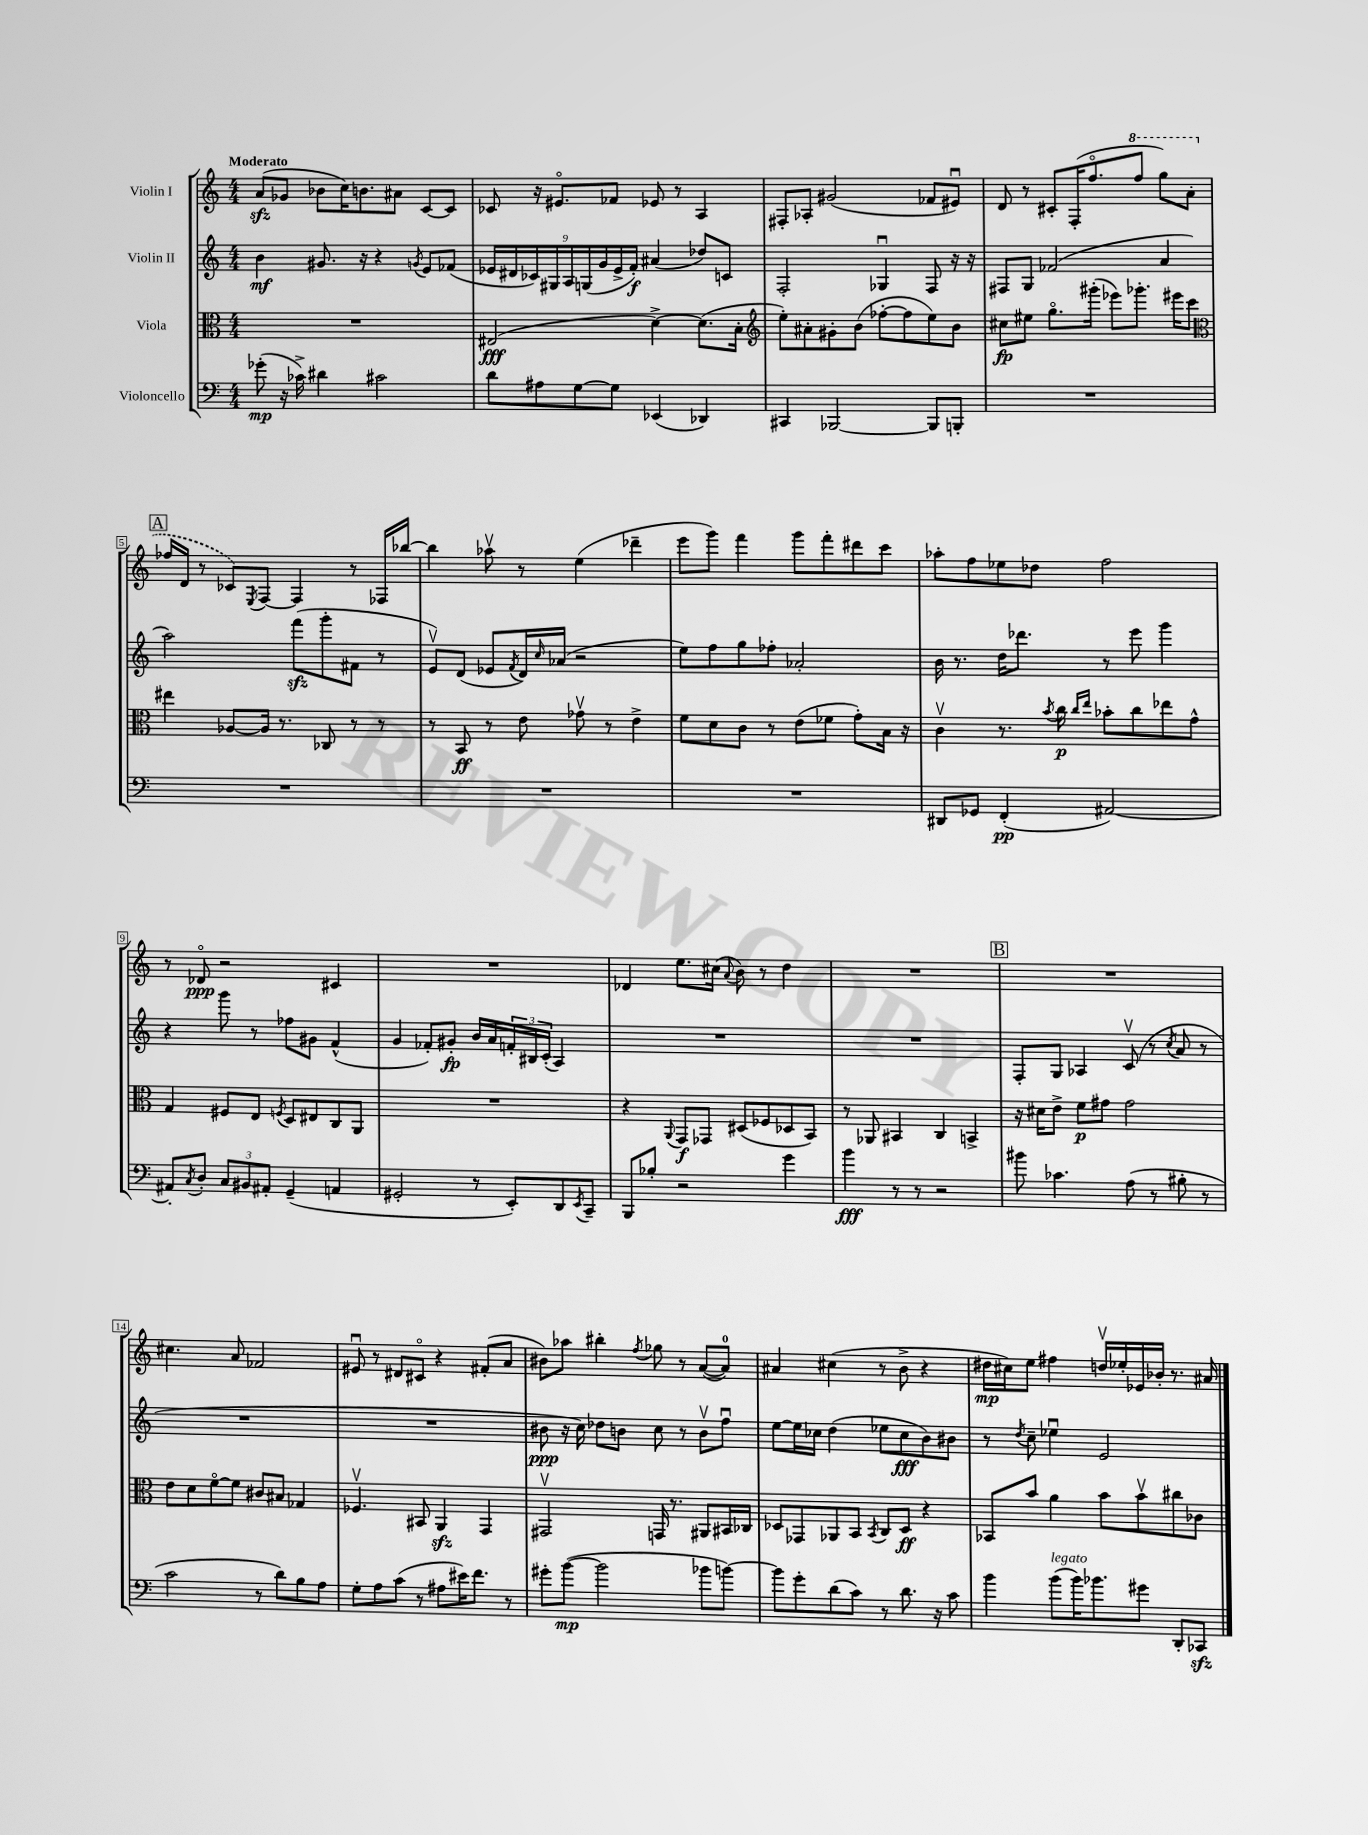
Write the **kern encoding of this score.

**kern	**kern	**kern	**kern
*staff4	*staff3	*staff2	*staff1
*clefF4	*clefC3	*clefG2	*clefG2
*k[]	*k[]	*k[]	*k[]
*M4/4	*M4/4	*M4/4	*M4/4
(8g-'	1r	4b	(8a
16r	.	.	8g-
16c-^)	.	.	.
4d#	.	8.g#	8b-
.	.	.	16cc)
.	.	16r	8.b
2c#	.	4r	.
.	.	.	8a#
.	.	8qg	.
.	.	8e	[8c
.	.	(8f-	8c]
=	=	=	=
8d	(2E#	18e-	8c-
.	.	18d#	.
.	.	18c-)	.
8A#	.	.	16r
.	.	18G#	.
.	.	.	8.e#o
.	.	18A	.
[8G	.	.	.
.	.	(18G	.
.	.	18g	.
8G]	.	.	8f-
.	.	18e-^	.
.	.	18f')	.
(4EE-	[4d^)	(4a#	8e-
.	.	.	8r
4DD-)	(8.d]	8dd-)	4A
.	.	8c	.
.	16B'	.	.
=	=	=	=
*	*clefG2	*	*
4CC#	8ee')	2F'	8F#'
.	8a#'	.	8A-'
[2BBB-	8g#'	.	(2g#
.	(8b	.	.
.	[8ff-'	4G-u	.
.	8ff-]	.	.
8BBB-]	8ee)	8F	8f-
8BBB'	8b	16r	8e#u)
.	.	16r	.
=	=	=	=
1r	8cc#	8F#	8d
.	8ee#	8G	8r
.	8.ggo	(2f-	8c#'
.	.	.	(16F'
.	(16ggg#'	.	8.ffo
.	8eee-)	.	.
.	8.ggg-'	.	8fff
.	.	4a	8ggg)
.	16eee#	.	.
.	8ccc	.	(8aa
=	=	=	=
*	*clefC3	*	*
1r	4ee#	2aa)	16ff-
.	.	.	16d
.	.	.	8r
.	[8A-	.	8c-)
.	.	.	8qE
.	16A-]	.	[8F
.	8.r	.	.
.	.	(8fff	4F]
.	8C-	8ggg'	.
.	8r	8f#	8r
.	8r	8r	16F-
.	.	.	[16bb-
=	=	=	=
1r	8r	8ev)	4bb-]
.	8BB	(8d	.
.	8r	8e-	8aa-v
.	.	8qf	.
.	8e	16d)	8r
.	.	16qqcc	.
.	.	(16a-	.
.	8g-v	2r	(4ee
.	8r	.	.
.	4e^	.	4ddd-~
=	=	=	=
1r	8f	8ee)	8eee
.	8d	8ff	8ggg)
.	8c	8gg	4fff
.	8r	8ff-'	.
.	(8e	2a-'	8ggg
.	8f-	.	8fff'
.	8g')	.	8ddd#
.	16B	.	8ccc
.	16r	.	.
=	=	=	=
8DD#	4cv	16b	8aa-'
.	.	8.r	.
8GG-	.	.	8ff
(4FF'	8.r	16dd	8ee-
.	.	8.ddd-	.
.	.	.	8dd-
.	8qb	.	.
.	16cc	.	.
.	16qqcc	.	.
.	16qqee	.	.
[2AA#)	8b-'	8r	2ff
.	8cc	8eee	.
.	8ee-	4ggg	.
.	8g^^	.	.
=	=	=	=
8AA#']	4G	4r	8r
8qC	.	.	.
8D'	.	.	8d-o
12C	8F#	8ggg	2r
12BB#	.	.	.
.	8E	8r	.
12AA#'	.	.	.
.	8qF	.	.
(4GG~	8D	8ff-	.
.	8E#	8g#	.
4AA	8C	(4f^^	4c#
.	8AA	.	.
=	=	=	=
2GG#'	1r	4g	1r
.	.	8f-')	.
.	.	8g#'	.
8r	.	16b	.
.	.	16a	.
8EE')	.	24f'	.
.	.	24B#	.
.	.	(24c'	.
8DD	.	4A)	.
8qEE	.	.	.
8CC~	.	.	.
=	=	=	=
8BBB	4r	1r	4d-
8B-'	.	.	.
.	8qqAA	.	.
2r	8GG	.	8.ee
.	8GG-	.	.
.	.	.	(16cc#
.	.	.	8qqa
.	(8D#	.	8b)
.	8F-	.	8r
4g	8D-	.	4dd
.	8BB)	.	.
=	=	=	=
4b	8r	1r	1r
.	8AA-	.	.
8r	4BB#	.	.
8r	.	.	.
2r	4C	.	.
.	4BB^	.	.
=	=	=	=
8b#	16r	8F'	1r
.	16d#	.	.
4.c-	8e^	8G	.
.	8f	4A-	.
.	8g#	.	.
(8A	2g#	(8cv	.
8r	.	8r	.
.	.	8qcc	.
8B#'	.	8a	.
8r	.	8r	.
=	=	=	=
2c	8e	1r	4.cc#
.	8d	.	.
.	[8fo	.	.
.	8f]	.	8a
8r	8c#	.	2f-
8d)	8B#	.	.
8B	4G-	.	.
8A	.	.	.
=	=	=	=
8G'	4.F-v	1r	8e#u
8A	.	.	8r
(8c	.	.	8d#
8r	8BB#	.	8c#o
8A#	4AA	.	4r
16e#)	.	.	.
8.f	.	.	.
.	4GG	.	(8f#'
8r	.	.	8a
=	=	=	=
8g#'	2GG#v	8b#	8b#)
([8b	.	16r	8aa-
.	.	16cc)	.
2b]	.	8dd-	4bb#'
.	.	8b	.
.	.	.	8qff
.	16GG	8cc	8gg-
.	8.r	.	.
.	.	8r	8r
8b-	8AA#	8bv	([8a
[8b)	16BB#	8ffu	8a])
.	16C-	.	.
=	=	=	=
8b]	8D-	[8ee	4a#
8g'	8GG-	16ee]	.
.	.	16cc-	.
(8d	8AA-	(4dd	(4cc#
8c)	8BB	.	.
.	8qBB	.	.
8r	8C	8ee-	8r
8.d	8D-	8cc-	8b^
.	4r	8b)	4r
16r	.	.	.
8c	.	8b#	.
=	=	=	=
4b	8BB-	8r	16dd#
.	.	.	16cc#)
.	.	8qdd	.
.	8b	8cc~	8ee
(8b	4a	4ee-u	4ff#
16b)	.	.	.
8.b-	.	.	.
.	8b	2e	16ddv
.	.	.	16ee-'
8g#	8bv	.	16e-
.	.	.	16b-'
8DD'	8cc#	.	8.r
8CC-	8c-	.	.
.	.	.	16a#
==	==	==	==
*-	*-	*-	*-
